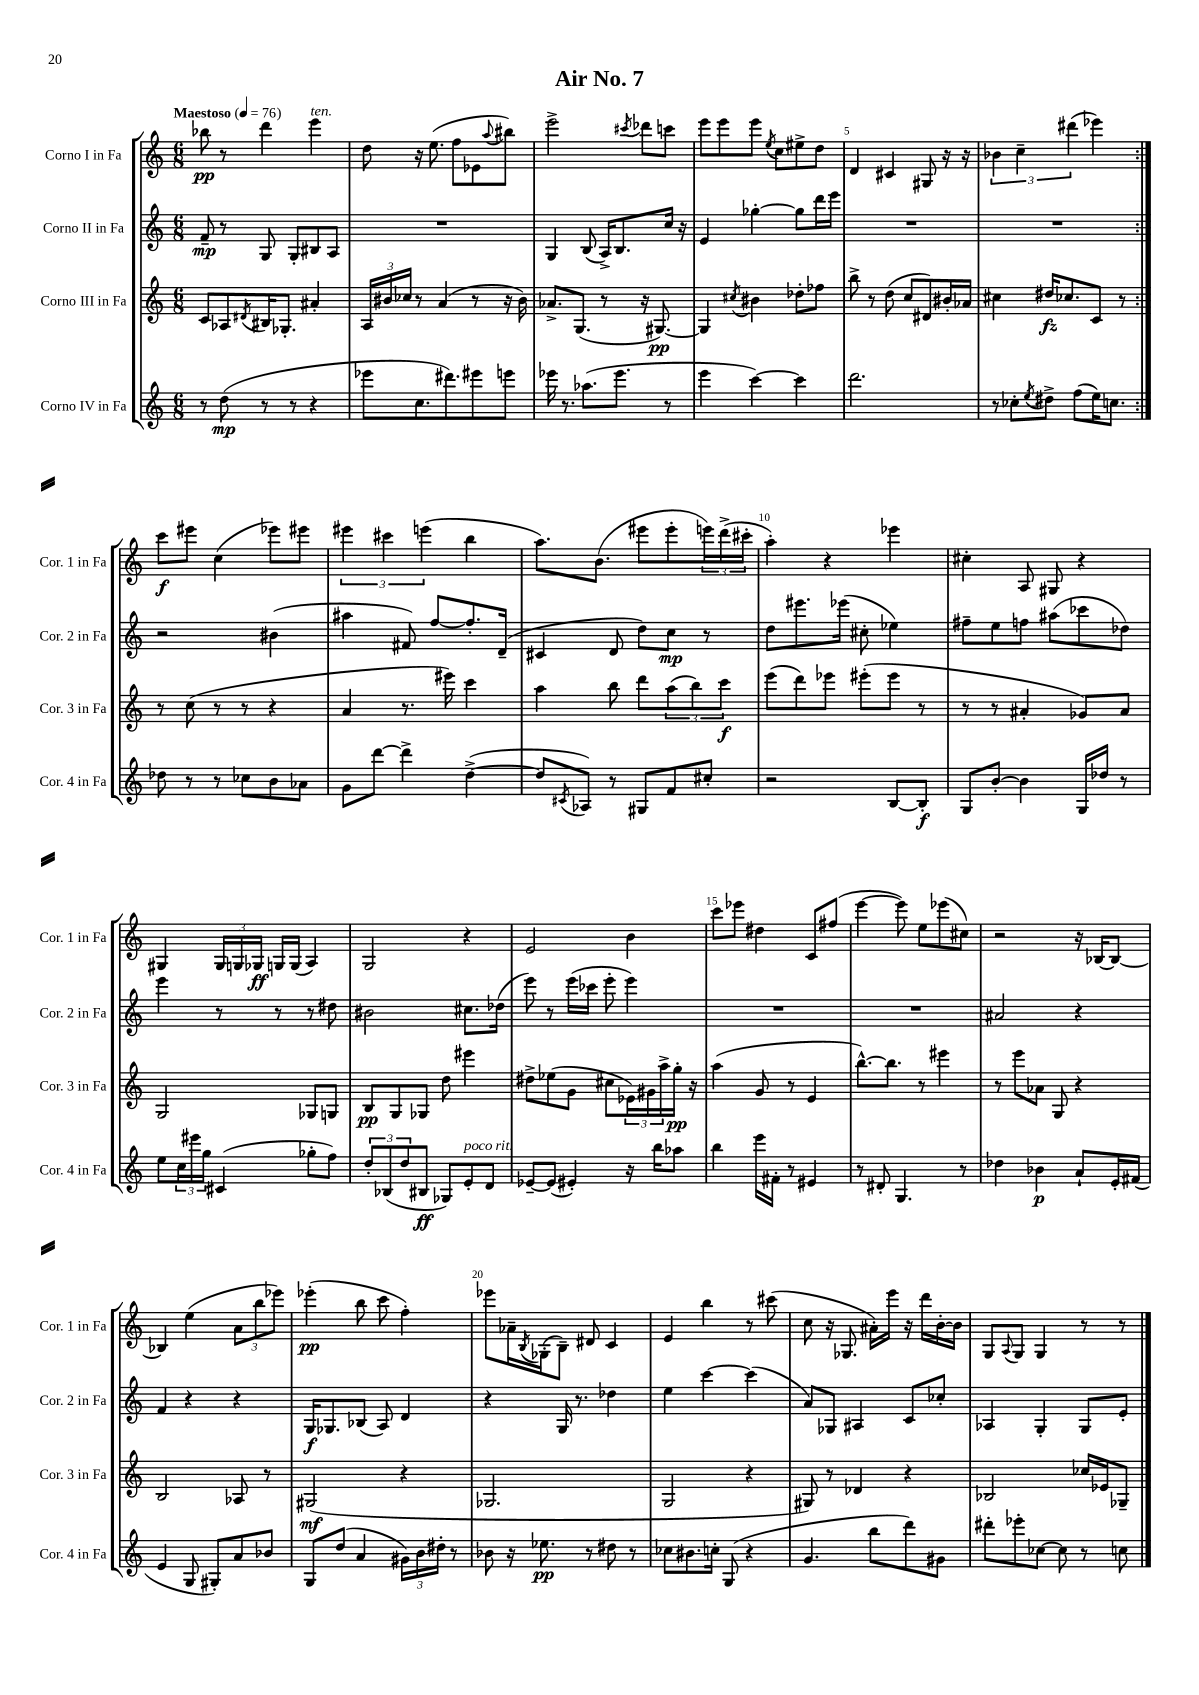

**kern	**dynam	**kern	**dynam	**kern	**dynam	**kern	**dynam
*part4	*part4	*part3	*part3	*part2	*part2	*part1	*part1
*staff4	*staff4	*staff3	*staff3	*staff2	*staff2	*staff1	*staff1
*I"Corno IV in Fa	*	*I"Corno III in Fa	*	*I"Corno II in Fa	*	*I"Corno I in Fa	*
*I'Cor. 4 in Fa	*	*I'Cor. 3 in Fa	*	*I'Cor. 2 in Fa	*	*I'Cor. 1 in Fa	*
*clefG2	*	*clefG2	*	*clefG2	*	*clefG2	*
*k[]	*	*k[]	*	*k[]	*	*k[]	*
*M6/8	*	*M6/8	*	*M6/8	*	*M6/8	*
*MM76	*	*MM76	*	*MM76	*	*MM76	*
=1	=1	=1	=1	=1	=1	=1	=1
!	!	!	!	!	!	!LO:TX:a:B:t=Maestoso	!
8r	.	8c/L	.	8f~/	mp	8bb-X\	pp
(8dd\	mp	8A-X/	.	8r	.	8r	.
.	.	8qd#X/	.	.	.	.	.
8r	.	16B#X/K	.	8G/	.	4ddd\	.
.	.	8.G-X'/J	.	.	.	.	.
8r	.	.	.	8G'/L	.	.	.
!	!	!	!	!	!	!LO:TX:a:i:t=ten.	!
4r	.	4a#X'/	.	8B#X/	.	4eee\	.
.	.	.	.	8A/J	.	.	.
=2	=2	=2	=2	=2	=2	=2	=2
8eee-X\L	.	24A/LL	.	2.r	.	8dd\	.
.	.	24b#X/	.	.	.	.	.
.	.	24cc-X/JJ	.	.	.	.	.
8.cc\	.	8r	.	.	.	16r	.
.	.	.	.	.	.	(8.ee\	.
.	.	(4a/	.	.	.	.	.
8.ddd#X\)	.	.	.	.	.	.	.
.	.	.	.	.	.	8ff\L	.
8eee#X\	.	8r	.	.	.	8e-X\	.
.	.	.	.	.	.	8qqaa/	.
8eeen\J	.	16r	.	.	.	8bb#X\J)	.
.	.	16b#\)	.	.	.	.	.
=3	=3	=3	=3	=3	=3	=3	=3
16eee-X\	.	8.a-X^/L	.	4G/	.	2eee^\	.
8.r	.	.	.	.	.	.	.
.	.	(8.G/J	.	.	.	.	.
(8.aa-X\L	.	.	.	(8B/	.	.	.
.	.	8r	.	16A^/KL)	.	.	.
8.eee-\J	.	.	.	8.B/	.	.	.
.	.	.	.	.	.	8qccc#X/	.
.	.	16r	.	.	.	8ddd-X\L	.
.	.	[8.G#X/)	pp	.	.	.	.
8r	.	.	.	16cc/Jk	.	8cccn\J	.
.	.	.	.	16r	.	.	.
=4	=4	=4	=4	=4	=4	=4	=4
4eee\	.	4G#/]	.	4e/	.	8eee\L	.
.	.	.	.	.	.	8eee\	.
.	.	8qcc#X/	.	.	.	.	.
[4ccc\)	.	4b#X\	.	[4gg-X'\	.	8eee\J	.
.	.	.	.	.	.	8qee/	.
.	.	.	.	.	.	8cc\L	.
4ccc\]	.	8dd-X'\L	.	8gg-\L]	.	8ee#X^\	.
.	.	8ff-X\J	.	16ddd\L	.	8dd\J	.
.	.	.	.	16eee\JJ	.	.	.
=5	=5	=5	=5	=5	=5	=5	=5
2.ddd\	.	8bb^\	.	2.r	.	4d/	.
.	.	8r	.	.	.	.	.
.	.	(8dd\	.	.	.	4c#X/	.
.	.	8cc/L	.	.	.	.	.
.	.	8d#X/)	.	.	.	8G#X/	.
.	.	16b#X'/L	.	.	.	16r	.
.	.	16a-X/JJ	.	.	.	16r	.
=6	=6	=6	=6	=6	=6	=6	=6
8r	.	4cc#X\	.	2.r	.	6b-X\	.
8cc-X'\L	.	.	.	.	.	.	.
.	.	.	.	.	.	6cc~\	.
8qee/	.	.	.	.	.	.	.
8dd#X^\J	.	16dd#X/KL	fz	.	.	.	.
.	.	8.cc-X/	.	.	.	.	.
.	.	.	.	.	.	(6ddd#X\	.
(8ff\L	.	.	.	.	.	.	.
16ee\K)	.	8c/J	.	.	.	4eee-X\)	.
8.ccn\J	.	.	.	.	.	.	.
.	.	8r	.	.	.	.	.
!!LO:LB:g=z
=7:|!	=7:|!	=7:|!	=7:|!	=7:|!	=7:|!	=7:|!	=7:|!
8dd-X\	.	8r	.	2r	.	8ccc\L	f
8r	.	(8cc\	.	.	.	8eee#X\J	.
8r	.	8r	.	.	.	(4cc\	.
8cc-X\L	.	8r	.	.	.	.	.
8b\	.	4r	.	(4b#X\	.	8eee-X\L)	.
8a-X\J	.	.	.	.	.	8eee#X\J	.
=8	=8	=8	=8	=8	=8	=8	=8
8g\L	.	4a/	.	4aa#X\	.	6eee#X\	.
[8ddd\J	.	.	.	.	.	.	.
.	.	.	.	.	.	6ccc#X\	.
4ddd^\]	.	8.r	.	8f#X/)	.	.	.
.	.	.	.	.	.	(6eeen\	.
.	.	.	.	[8ff/L	.	.	.
.	.	16eee#X\)	.	.	.	.	.
([4dd^\	.	4ccc\	.	8.ff'/]	.	4bb\	.
.	.	.	.	(16d~/Jk	.	.	.
=9	=9	=9	=9	=9	=9	=9	=9
8dd/L]	.	4aa\	.	4c#X/	.	8.aa\L)	.
8qc#X/	.	.	.	.	.	.	.
8A-X/J)	.	.	.	.	.	.	.
.	.	.	.	.	.	(8.b\J	.
8r	.	8bb\	.	8d/	.	.	.
8G#X/L	.	8ddd\L	.	8dd\L)	.	8eee#X\L	.
8f/	.	(12aa\	.	8cc\J	mp	8eee#'\	.
.	.	12bb\)	.	.	.	.	.
8cc#X'/J	.	.	.	8r	.	24eeen\L)	.
.	.	12ccc\J	f	.	.	(24ddd^\	.
.	.	.	.	.	.	24ccc#X'\JJ	.
=10	=10	=10	=10	=10	=10	=10	=10
2r	.	(8eee\L	.	8dd\L	.	4aa'\)	.
.	.	8ddd\)	.	8.eee#X\	.	.	.
.	.	8eee-X\J	.	.	.	4r	.
.	.	.	.	(16eee-X\Jk	.	.	.
.	.	(8eee#X'\L	.	8cc#X'\	.	.	.
[8B/L	.	8eee#\J	.	4ee-X\)	.	4eee-X\	.
8B'/J]	f	8r	.	.	.	.	.
=11	=11	=11	=11	=11	=11	=11	=11
8G/L	.	8r	.	8ff#X~\L	.	4cc#X'\	.
[8b'/J	.	8r	.	8ee\	.	.	.
4b\]	.	4a#X'/	.	8ffn\J	.	8A/	.
.	.	.	.	(8aa#X\L	.	8G#X/	.
16G/LL	.	8g-X/L)	.	8ccc-X\	.	4r	.
16dd-X/JJ	.	.	.	.	.	.	.
8r	.	8a#/J	.	8dd-X\J)	.	.	.
!!LO:LB:g=z
=12	=12	=12	=12	=12	=12	=12	=12
8ee\L	.	2G/	.	4eee\	.	4G#X/	.
24cc\L	.	.	.	.	.	.	.
24eee#X\	.	.	.	.	.	.	.
24gg\JJ	.	.	.	.	.	.	.
(4c#X/	.	.	.	8r	.	24G#/LL	.
.	.	.	.	.	.	24Gn/	.
.	.	.	.	.	.	24G-X/JJ	ff
.	.	.	.	8r	.	16Gn/LL	.
.	.	.	.	.	.	(16G/JJ	.
8gg-X'\L	.	8G-X/L	.	8r	.	4A/)	.
8ff\J)	.	8Gn/J	.	8dd#X\	.	.	.
=13	=13	=13	=13	=13	=13	=13	=13
12dd'/L	.	8B/L	pp	2b#X\	.	2G/	.
(12B-X/	.	.	.	.	.	.	.
.	.	8G/	.	.	.	.	.
12dd/	.	.	.	.	.	.	.
8B#X/J	ff	8G-X/J	.	.	.	.	.
8G-X/L)	.	8dd\	.	.	.	.	.
!LO:TX:a:i:t=poco rit.	!	!	!	!	!	!	!
8e'/	.	4eee#X\	.	8.cc#X\L	.	4r	.
8d/J	.	.	.	.	.	.	.
.	.	.	.	(16dd-X\Jk	.	.	.
=14	=14	=14	=14	=14	=14	=14	=14
[8e-X~/L	.	8dd#X^\L	.	8eee\)	.	2e/	.
(8e-/J]	.	(8ee-X\	.	8r	.	.	.
4e#X'/)	.	8g\J	.	(16eee\LL	.	.	.
.	.	.	.	16ccc-X\JJ	.	.	.
.	.	8cc#X\L	.	8eee'\	.	.	.
16r	.	24e-X\L)	.	4eee\)	.	4b\	.
.	.	24g#X\	.	.	.	.	.
16bb\KL	.	.	.	.	.	.	.
.	.	24aa^\	.	.	.	.	.
8aa-X\J	.	16gg'\JJ	pp	.	.	.	.
.	.	16r	.	.	.	.	.
=15	=15	=15	=15	=15	=15	=15	=15
4bb\	.	(4aa\	.	2.r	.	8ccc\L	.
.	.	.	.	.	.	8eee-X\J	.
16eee\LL	.	8g/	.	.	.	4dd#X\	.
16f#X'\JJ	.	.	.	.	.	.	.
8r	.	8r	.	.	.	.	.
4e#X/	.	4e/	.	.	.	8c/L	.
.	.	.	.	.	.	(8ff#X/J	.
=16	=16	=16	=16	=16	=16	=16	=16
8r	.	[8.bb^^\L)	.	2.r	.	[4eee\	.
8d#X'/	.	.	.	.	.	.	.
.	.	8.bb\J]	.	.	.	.	.
4.G/	.	.	.	.	.	8eee\])	.
.	.	8r	.	.	.	8ee\L	.
.	.	4eee#X\	.	.	.	(8eee-X\	.
8r	.	.	.	.	.	8cc#X\J)	.
=17	=17	=17	=17	=17	=17	=17	=17
4dd-X\	.	8r	.	2a#X/	.	2r	.
.	.	8eee\L	.	.	.	.	.
4b-X\	p	8a-X\J	.	.	.	.	.
.	.	8G/	.	.	.	.	.
8a`/L	.	4r	.	4r	.	16r	.
.	.	.	.	.	.	[16B-X/KL	.
16e'/L	.	.	.	.	.	8B-/J_	.
(16f#X/JJ	.	.	.	.	.	.	.
!!LO:LB:g=z
=18	=18	=18	=18	=18	=18	=18	=18
4e/	.	2B/	.	4f/	.	4B-X/]	.
8G/	.	.	.	4r	.	(4ee\	.
8G#X'/L)	.	.	.	.	.	.	.
8a/	.	8A-X/	.	4r	.	12a\L	.
.	.	.	.	.	.	12bb\	.
8b-X/J	.	8r	.	.	.	.	.
.	.	.	.	.	.	12eee-X\J)	.
=19	=19	=19	=19	=19	=19	=19	=19
8G/L	.	(2G#X/	mf	16G/KL	f	(4eee-X'\	pp
.	.	.	.	8.G-X/	.	.	.
(8dd/J	.	.	.	.	.	.	.
4a/	.	.	.	(8B-X/J	.	8bb\	.
.	.	.	.	8A/)	.	8ccc\	.
24g#X\LL)	.	4r	.	4d/	.	4ff'\)	.
24b\	.	.	.	.	.	.	.
24dd#X'\JJ	.	.	.	.	.	.	.
8r	.	.	.	.	.	.	.
=20	=20	=20	=20	=20	=20	=20	=20
8b-X\	.	2.G-X/	.	4r	.	8eee-X\L	.
16r	.	.	.	.	.	16a-X~\L	.
.	.	.	.	.	.	8qB/	.
8.ee-X\	pp	.	.	.	.	(16G-X'\J	.
.	.	.	.	16G/	.	8B~\J)	.
.	.	.	.	8.r	.	.	.
8r	.	.	.	.	.	8d#X/	.
8dd#X\	.	.	.	4dd-X\	.	4c/	.
8r	.	.	.	.	.	.	.
=21	=21	=21	=21	=21	=21	=21	=21
8cc-X\L	.	2G/	.	4ee\	.	4e/	.
8.b#X\	.	.	.	.	.	.	.
.	.	.	.	[4ccc\	.	4bb\	.
16ccn'\Jk	.	.	.	.	.	.	.
(8G/	.	.	.	.	.	.	.
4r	.	4r	.	(4ccc\]	.	8r	.
.	.	.	.	.	.	(8ccc#X\	.
=22	=22	=22	=22	=22	=22	=22	=22
4.g/	.	8G#X/)	.	8a/L)	.	8cc\	.
.	.	8r	.	8G-X/J	.	16r	.
.	.	.	.	.	.	8.G-X/	.
.	.	4d-X/	.	4A#X/	.	.	.
8bb\L	.	.	.	.	.	16a#X'\LL)	.
.	.	.	.	.	.	16eee\JJ	.
8ddd\)	.	4r	.	8c/L	.	16r	.
.	.	.	.	.	.	16ddd\LL	.
8g#X\J	.	.	.	8cc-X'/J	.	[16b'\	.
.	.	.	.	.	.	16b\JJ]	.
=23	=23	=23	=23	=23	=23	=23	=23
8ddd#X'\L	.	2B-X/	.	4A-X/	.	8G/L	.
.	.	.	.	.	.	8qqA/	.
8eee-X'\	.	.	.	.	.	8G/J	.
[8cc-X\J	.	.	.	4G'/	.	4G/	.
8cc-\]	.	.	.	.	.	.	.
8r	.	16cc-X/LL	.	8G/L	.	8r	.
.	.	16e-X/J	.	.	.	.	.
8ccn\	.	8G-X~/J	.	8e'/J	.	8r	.
==	==	==	==	==	==	==	==
*-	*-	*-	*-	*-	*-	*-	*-
